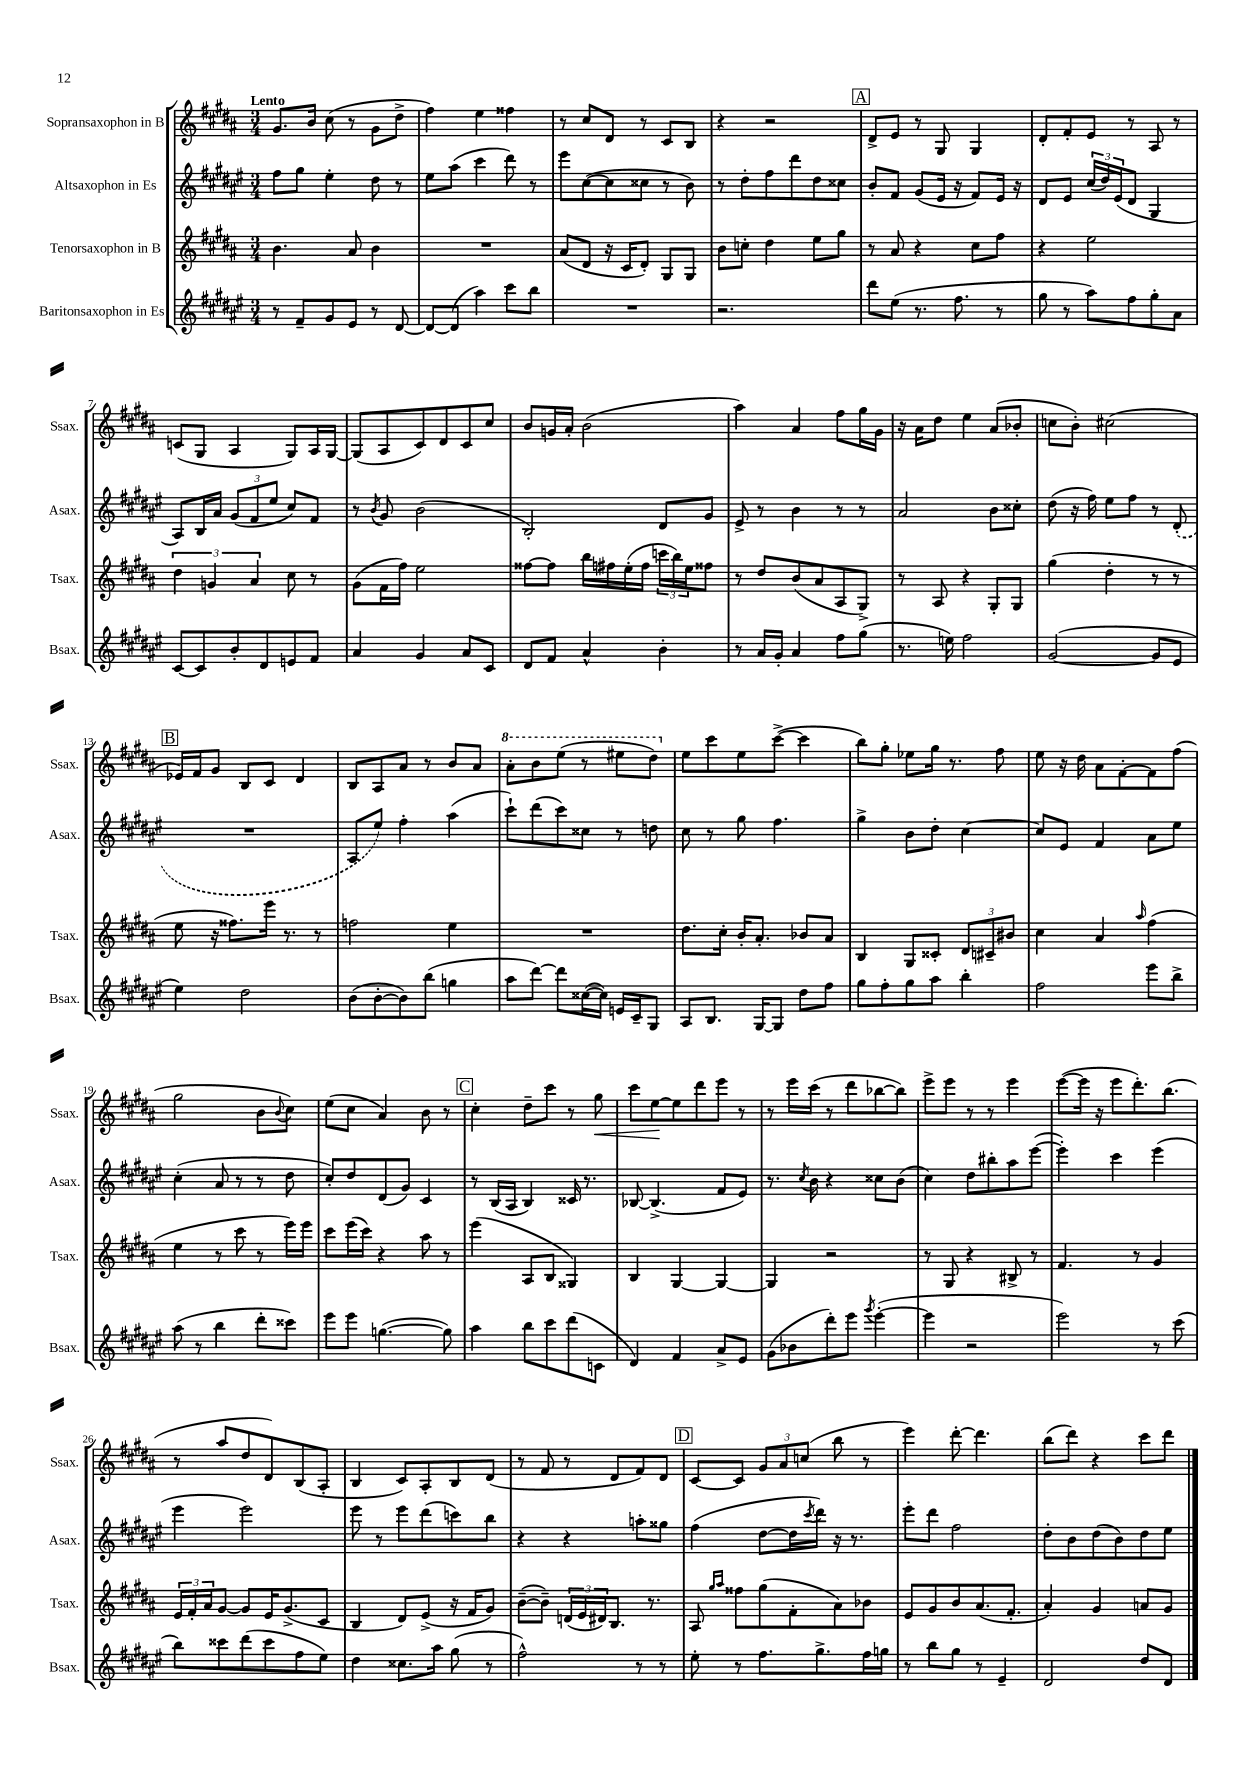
<<
\new StaffGroup <<
\new Staff = "s0" \with { instrumentName = "Sopransaxophon in B" shortInstrumentName = "Ssax." } {
    \clef treble \key b \major \numericTimeSignature \time 3/4 \tempo "Lento"
    gis'8. b'16 cis''8( r8 gis'8 dis''8-> |
    fis''4) e''4 fisis''4 |
    r8 cis''8 dis'8 r8 cis'8 b8 |
    r4 r2 |
    \mark \markup { \box "A" } dis'8-> e'8 r8 gis8 gis4 |
    dis'8-. fis'8-. e'8 r8 ais8 r8 |
    c'8( gis8 ais4 gis8) ais16 gis16~ |
    gis8( ais8 cis'8) dis'8 cis'8 cis''8 |
    b'8 g'16 ais'16-. b'2( |
    ais''4) ais'4 fis''8 gis''16 gis'16 |
    r16 ais'16 dis''8 e''4 ais'8( bes'8-. |
    c''8 b'8-.) cis''2( |
    \mark \markup { \box "B" } ees'16) fis'16 gis'8 b8 cis'8 dis'4 |
    b8 ais8 ais'8 r8 b'8 ais'8 |
    \ottava #1 ais''8-. b''8 e'''8( r8 eis'''8 dis'''8) \ottava #0 |
    e''8 cis'''8 e''8 cis'''8~->( cis'''4 |
    b''8) gis''8-. ees''8 gis''16 r8. fis''8 |
    e''8 r16 dis''16 ais'8 fis'8~-. fis'8 fis''8( |
    gis''2 b'8 \appoggiatura { b'8 } cis''8) |
    e''8( cis''8 ais'4) b'8 r8 |
    \mark \markup { \box "C" } cis''4-. dis''8-- cis'''8 r8 gis''8\< |
    cis'''8 e''8~\! e''8 dis'''8 e'''8 r8 |
    r8 e'''16 cis'''16( r8 dis'''8 bes''8~ bes''8) |
    e'''8-> e'''8 r8 r8 e'''4 |
    e'''8~( e'''16 r16 e'''8 dis'''8.-.) b''8.( |
    r8 ais''8 dis''8 dis'8) b8( ais8-. |
    b4 cis'8) ais8-. b8 dis'8( |
    r8 fis'8 r8 dis'8 fis'8) dis'8 |
    \mark \markup { \box "D" } cis'8~ cis'8 \tuplet 3/2 { gis'8 ais'8 c''8( } b''8 r8 |
    e'''4) dis'''8~-. dis'''4. |
    b''8( dis'''8) r4 cis'''8 dis'''8 \bar "|." |
}
\new Staff = "s1" \with { instrumentName = "Altsaxophon in Es" shortInstrumentName = "Asax." } {
    \clef treble \key fis \major \numericTimeSignature \time 3/4
    fis''8 gis''8 eis''4-. dis''8 r8 |
    eis''8 ais''8( cis'''4 dis'''8) r8 |
    eis'''8 cis''8~( cis''8 cisis''8 r8 b'8) |
    r8 dis''8-. fis''8 dis'''8 dis''8 cisis''8 |
    \mark \markup { \box "A" } b'8-. fis'8 gis'8( eis'16 r16 fis'8) eis'16 r16 |
    dis'8 eis'8 \tuplet 3/2 { cis''16( dis''16) eis'16( } dis'8 gis4 |
    ais8) b16 ais'16 \tuplet 3/2 { gis'8( fis'8 eis''8 } cis''8) fis'8 |
    r8 \acciaccatura { b'8 } gis'8 b'2( |
    b2-.) dis'8 gis'8 |
    eis'8-> r8 b'4 r8 r8 |
    ais'2 b'8 cisis''8-. |
    dis''8( r16 fis''16) eis''8 fis''8 r8 \once \slurDashed dis'8-.( |
    \mark \markup { \box "B" } R2. |
    ais8 eis''8) fis''4-. ais''4( |
    cis'''8-!) dis'''8( cis'''8) cisis''8 r8 d''8 |
    cis''8 r8 gis''8 fis''4. |
    gis''4-> b'8 dis''8-. cis''4~ |
    cis''8 eis'8 fis'4 ais'8 eis''8 |
    cis''4-.( ais'8 r8 r8 dis''8 |
    cis''8-.) dis''8 dis'8( gis'8) cis'4 |
    \mark \markup { \box "C" } r8 b16( ais16 b4) cisis'16 r8. |
    bes8~ bes4.->( fis'8 eis'8) |
    r8. \acciaccatura { cis''8 } b'16 r4 cisis''8 b'8( |
    cis''4) dis''8 bis''8-. ais''8 eis'''8~( |
    eis'''4-.) cis'''4 eis'''4( |
    eis'''4 eis'''2) |
    eis'''8 r8 eis'''8 dis'''8( c'''8) b''8 |
    r4 r4 a''8-. gisis''8 |
    \mark \markup { \box "D" } fis''4( dis''8~ dis''16 \acciaccatura { cis'''8 } dis'''16) r16 r8. |
    eis'''8-. dis'''8 fis''2 |
    dis''8-. b'8 dis''8( b'8) dis''8 eis''8 \bar "|." |
}
\new Staff = "s2" \with { instrumentName = "Tenorsaxophon in B" shortInstrumentName = "Tsax." } {
    \clef treble \key b \major \numericTimeSignature \time 3/4
    b'4. ais'8 b'4 |
    R2. |
    ais'8( dis'8 r16 cis'16 dis'8-.) gis8 gis8 |
    b'8 c''8-. dis''4 e''8 gis''8 |
    \mark \markup { \box "A" } r8 ais'8 r4 cis''8 fis''8 |
    r4 e''2 |
    \tuplet 3/2 { dis''4 g'4 ais'4 } cis''8 r8 |
    gis'8( fis'16 fis''16) e''2 |
    fisis''8~ fisis''8 b''16 fis''16 e''16-.( fis''16 \tuplet 3/2 { c'''16 b''16) e''16 } fisis''8 |
    r8 dis''8 b'8( ais'8 ais8 gis8->) |
    r8 ais8 r4 gis8-. gis8 |
    gis''4( dis''4-. r8 r8 |
    \mark \markup { \box "B" } e''8 r16 fisis''8.) e'''16 r8. r8 |
    f''2 e''4 |
    R2. |
    dis''8. cis''16-. b'16-. ais'8.-. bes'8 ais'8 |
    b4 gis8 cisis'8-. \tuplet 3/2 { dis'8 cis'8-- bis'8 } |
    cis''4 ais'4 \grace { ais''16 } fis''4( |
    e''4 r8 cis'''8 r8 e'''16) e'''16 |
    cis'''8 e'''16( cis'''16) r4 ais''8 r8 |
    \mark \markup { \box "C" } e'''4( ais8 b8 gisis4) |
    b4 gis4~ gis4~ |
    gis4 r2 |
    r8 gis8 r4 bis8-> r8 |
    fis'4. r8 gis'4 |
    \tuplet 3/2 { e'16 fis'16-. ais'16 } gis'8~ gis'8 e'16 gis'8.->( cis'8 |
    b4 dis'8) e'8->( r16 fis'16 gis'8) |
    b'8~--( b'8--) \tuplet 3/2 { d'16( e'16 dis'16) } b8. r8. |
    \mark \markup { \box "D" } ais8 \grace { gis''16 ais''16 } fisis''8 gis''8( fis'8-. ais'8) bes'8 |
    e'8 gis'8 b'8 ais'8.( fis'8.-. |
    ais'4-.) gis'4 a'8 gis'8 \bar "|." |
}
\new Staff = "s3" \with { instrumentName = "Baritonsaxophon in Es" shortInstrumentName = "Bsax." } {
    \clef treble \key fis \major \numericTimeSignature \time 3/4
    r8 fis'8-- gis'8 eis'8 r8 dis'8~ |
    dis'8~ dis'8( ais''4) cis'''8 b''8 |
    R2. |
    r2. |
    \mark \markup { \box "A" } dis'''8 eis''8( r8. fis''8. r8 |
    gis''8 r8 ais''8) fis''8 gis''8-. ais'8 |
    cis'8~ cis'8 b'8-. dis'8 e'8 fis'8 |
    ais'4 gis'4 ais'8 cis'8 |
    dis'8 fis'8 ais'4-^ b'4-. |
    r8 ais'16 gis'16-. ais'4 fis''8 gis''8( |
    r8. e''16) fis''2 |
    gis'2~( gis'8 eis'8 |
    \mark \markup { \box "B" } eis''4) dis''2 |
    b'8( b'8~-. b'8) b''8( g''4 |
    ais''8 dis'''8~) dis'''8 cisis''16~( cisis''16) e'16 cis'16-- gis8 |
    ais8 b8. gis16~ gis8 dis''8 fis''8 |
    gis''8 fis''8-. gis''8 ais''8 b''4-. |
    fis''2 eis'''8 b''8-> |
    ais''8( r8 b''4 dis'''8-. cisis'''8) |
    eis'''8 eis'''8 g''4.~( g''8) |
    \mark \markup { \box "C" } ais''4 b''8 cis'''8 dis'''8( c'8 |
    dis'4) fis'4 ais'8-> eis'8 |
    gis'8( bes'8 dis'''8-.) eis'''8 \acciaccatura { gis'''8 } eis'''4~-.( |
    eis'''4 r2 |
    eis'''2) r8 cis'''8( |
    b''8) cisis'''8 dis'''8( cisis'''8 fis''8 eis''8) |
    dis''4 cisis''8. ais''16 gis''8( r8 |
    fis''2-^) r8 r8 |
    \mark \markup { \box "D" } eis''8-. r8 fis''8. gis''8.-> fis''16 g''16 |
    r8 b''8 gis''8 r8 eis'4-- |
    dis'2 dis''8 dis'8 \bar "|." |
}
>>
>>
